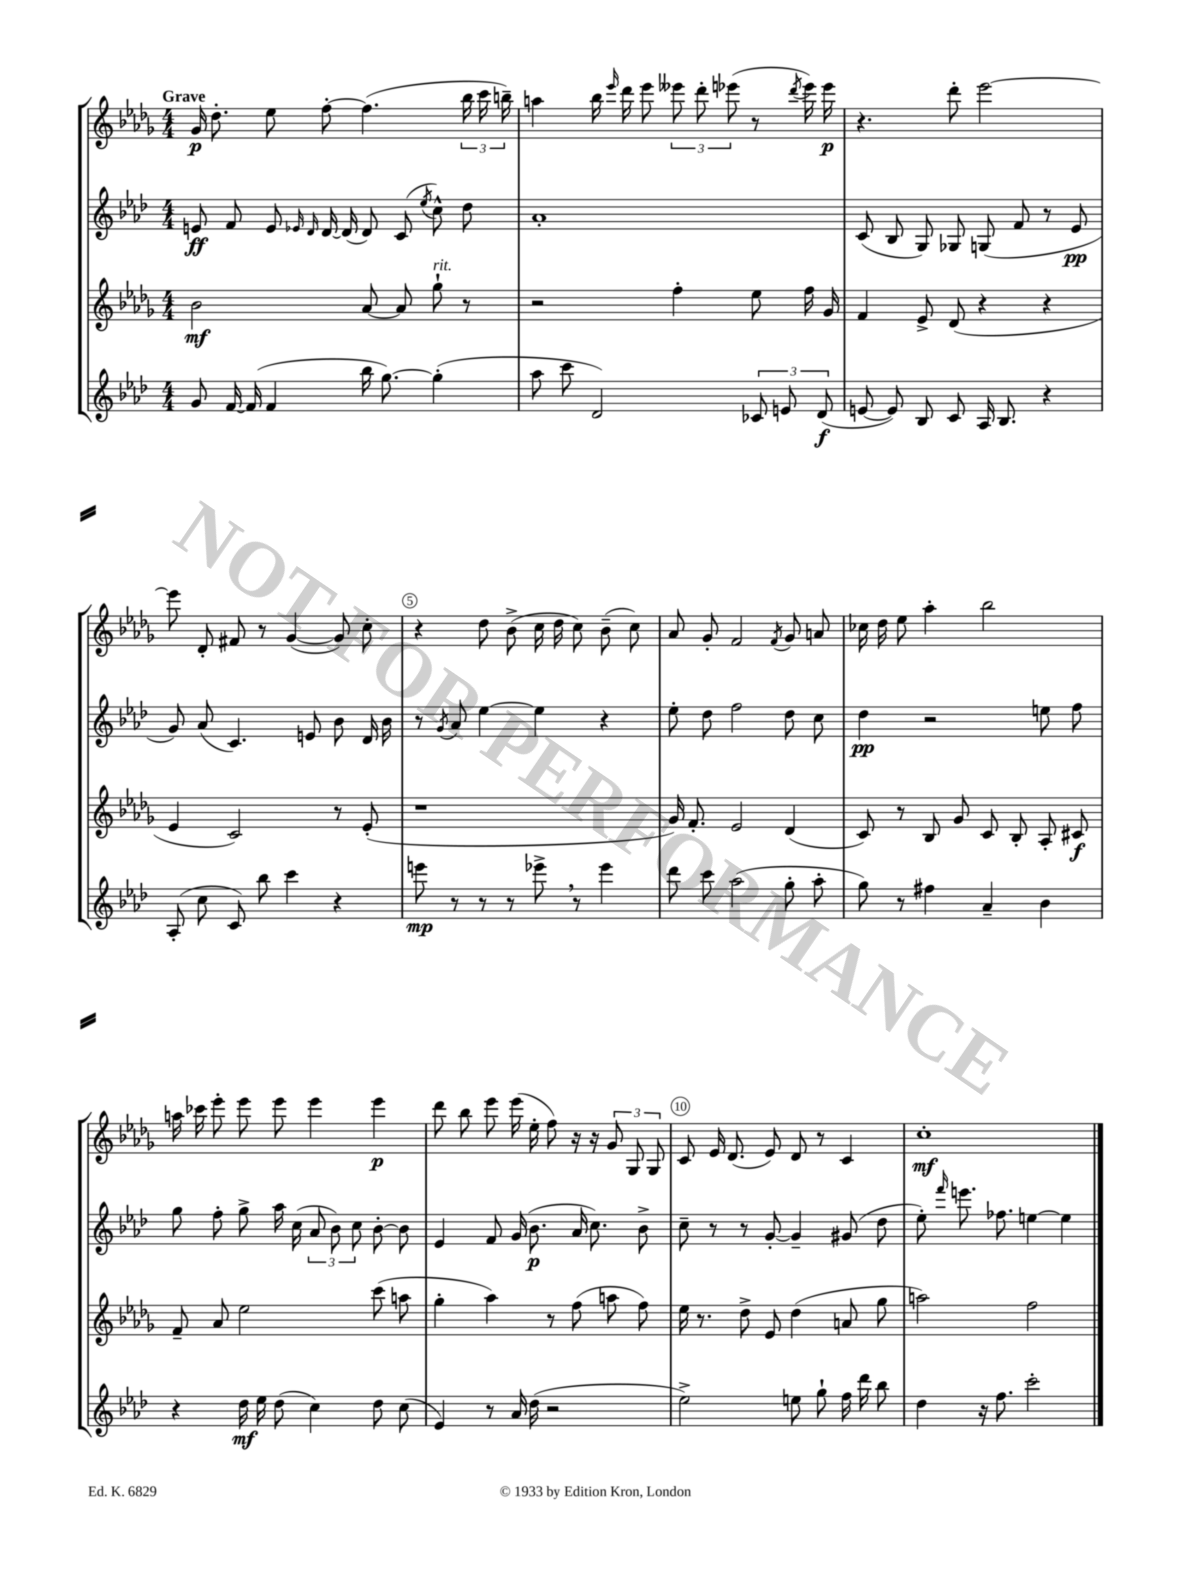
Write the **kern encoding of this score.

**kern	**kern	**kern	**kern
*staff4	*staff3	*staff2	*staff1
*clefG2	*clefG2	*clefG2	*clefG2
*k[b-e-a-d-]	*k[b-e-a-d-g-]	*k[b-e-a-d-]	*k[b-e-a-d-g-]
*M4/4	*M4/4	*M4/4	*M4/4
8g/	2b-\	8e/	16g-/
.	.	.	8.dd-'\
[16f/	.	8f/	.
(16f/]	.	.	.
4f/	.	8e/	8ee-\
.	.	16qqe-/	.
.	.	16qqd-/	.
.	.	[16d-/	[8ff'\
.	.	(16d-/]	.
16bb-\	[8a-/	8d-/)	(4.ff\]
[8.gg\)	.	.	.
.	8a-/]	(8c/	.
.	.	8qee-/	.
(4gg'\]	8gg-`\	8cc^^\)	.
.	8r	8dd-\	24bb-\
.	.	.	24ccc\
.	.	.	24bb~\)
=	=	=	=
8aa-\	2r	1a-'	4aa\
8ccc\	.	.	.
2d-/)	.	.	16bb-\
.	.	.	16qqeee-/
.	.	.	16ddd-\
.	.	.	8eee-\
.	4ff'\	.	12eee--\
.	.	.	12ddd-'\
.	.	.	(12eee-\
12c-/	8ee-\	.	8r
12e/	.	.	.
.	.	.	8qddd-/
.	16ff\	.	16eee-\)
(12d-/	.	.	.
.	16g-/	.	16eee-\
=	=	=	=
[8e/	4f/	(8c/	4.r
8e/])	.	8B-/	.
8B-/	8e-^/	8G/)	.
8c/	(8d-/	8G-/	8ddd-'\
16A-/	4r	(8G/	[2eee-\
8.B-/	.	.	.
.	.	8f/	.
4r	4r	8r	.
.	.	8e-/	.
=	=	=	=
(8A-'/	4e-/	8g/)	8eee-\]
8cc\	.	(8a-/	8d-'/
8c/)	2c/)	4.c/)	8f#/
8bb-\	.	.	8r
4ccc\	.	.	([4g-/
.	.	8e/	.
4r	8r	8b-\	8g-/])
.	(8e-'/	16d-/	8cc'\
.	.	16b-\	.
=	=	=	=
8eee\	1r	8r	4r
.	.	8qg/	.
8r	.	8a-/	.
8r	.	[4ee-\	8dd-\
8r	.	.	(8b-^\
8eee-^\	.	4ee-\]	16cc\
.	.	.	16dd-\
8r	.	.	8cc\)
4eee-\	.	4r	(8b-~\
.	.	.	8cc\)
=	=	=	=
8ddd-\	16g-/)	8ee-'\	8a-/
.	8.f'/	.	.
8ccc\	.	8dd-\	8g-'/
(2aa-\	2e-/	2ff\	2f/
.	.	.	8qf/
8gg'\	(4d-/	8dd-\	8g-/
8aa-'\	.	8cc\	8a/
=	=	=	=
8gg\)	8c/)	4dd-\	16cc-\
.	.	.	16dd-\
8r	8r	.	8ee-\
4ff#\	8B-/	2r	4aa-'\
.	8g-/	.	.
4a-~/	8c/	.	2bb-\
.	8B-'/	.	.
4b-\	8A-'/	8ee\	.
.	8c#/	8ff\	.
=	=	=	=
4r	8f~/	8gg\	16aa\
.	.	.	16ccc-\
.	8a-/	8ff'\	8eee-'\
16dd-\	2ee-\	8gg^\	8eee-\
16ee-\	.	.	.
(8dd-\	.	16aa-\	8eee-\
.	.	(16cc\	.
4cc\)	.	12a-/	4eee-\
.	.	12b-\)	.
.	.	12cc\	.
8dd-\	(8ccc\	[8b-'\	4eee-\
(8cc\	8aa\	8b-\]	.
=	=	=	=
4e-/)	4gg-'\	4e-/	8ddd-\
.	.	.	8bb-\
8r	4aa-\)	8f/	8eee-\
16a-/	.	(16g/	(16eee-\
(16dd-\	.	8.b-\	16ee-'\
2r	8r	.	8ff\)
.	(8ff\	16a-/	16r
.	.	8.cc\)	16r
.	8aa\	.	12g-/
.	.	.	12G-/
.	8ff\)	8b-^\	.
.	.	.	12G-/
=	=	=	=
2ee-^\)	16ee-\	8cc~\	8c/
.	8.r	.	.
.	.	8r	16e-/
.	.	.	(8.d-/
.	8dd-^\	8r	.
.	8e-/	[8g'/	8e-/)
8ee\	(4dd-\	4g~/]	8d-/
8gg`\	.	.	8r
16ff\	8a/	(8g#/	4c/
16ddd-\	.	.	.
8bb-\	8gg-\	8dd-\	.
=	=	=	=
4dd-\	2aa\)	8ee-'\)	1cc'
.	.	16qqfff/	.
.	.	8.eee\	.
16r	.	.	.
8.ff\	.	8.ff-\	.
2ccc'\	2ff\	[4ee\	.
.	.	4ee\]	.
==	==	==	==
*-	*-	*-	*-
